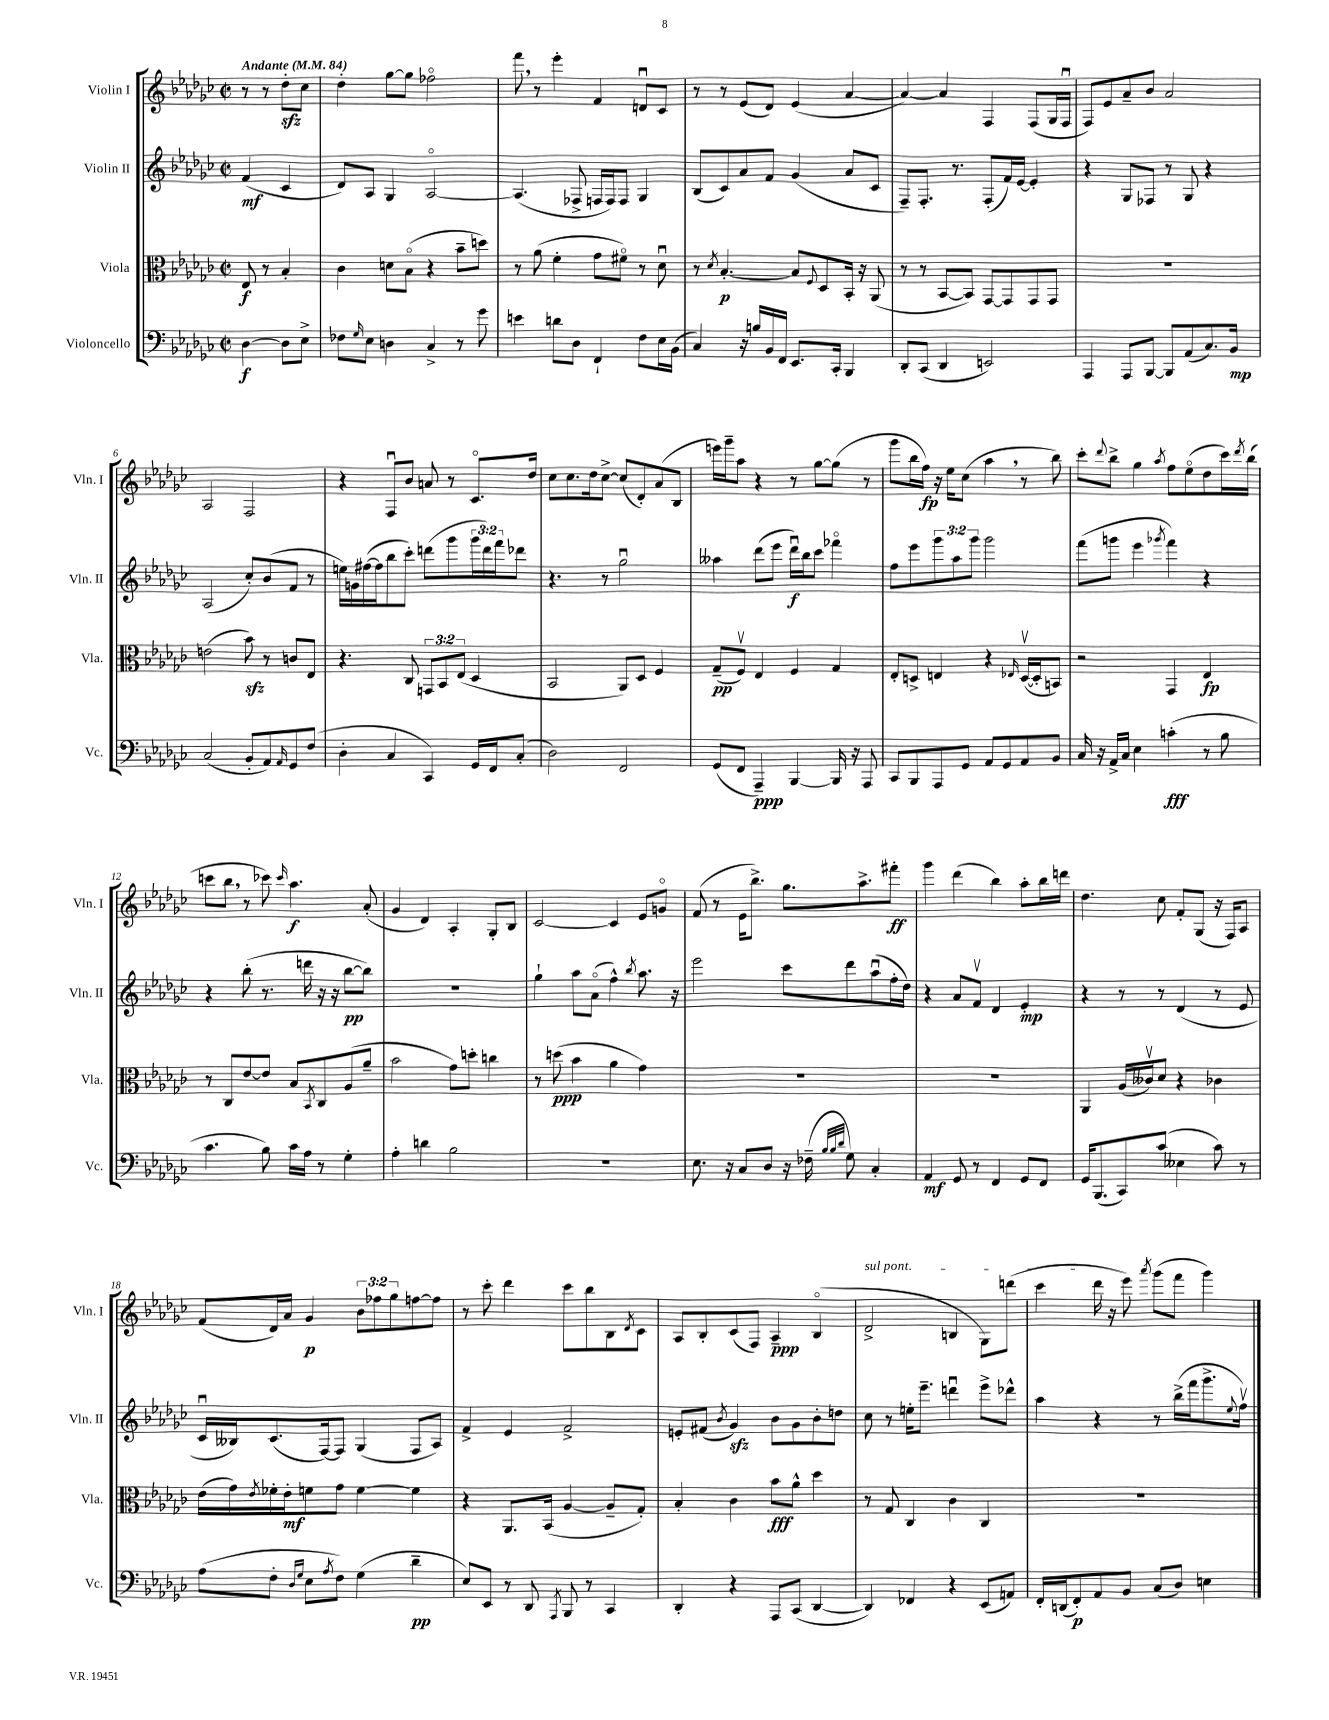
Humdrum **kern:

**kern	**kern	**kern	**kern
*staff4	*staff3	*staff2	*staff1
*clefF4	*clefC3	*clefG2	*clefG2
*k[b-e-a-d-g-c-]	*k[b-e-a-d-g-c-]	*k[b-e-a-d-g-c-]	*k[b-e-a-d-g-c-]
*M2/2	*M2/2	*M2/2	*M2/2
*met(c|)	*met(c|)	*met(c|)	*met(c|)
*MM84	*MM84	*MM84	*MM84
[4D-\	8E-/	(4f/	8r
.	8r	.	8r
8D-\]L	4B-'/	4c-/	8dd-'\L
8E-^\J	.	.	8cc-\J
=	=	=	=
8F-\L	4c-\	8d-/L)	4dd-'\
16qqG-/	.	.	.
8E-\J	.	8A-/J	.
4D\	8d\L	4G-/	[8gg-\L
.	(8B-o\J	.	8gg-\]J
4C-^/	4r	[2A-o/	2ff-o\
8r	8b-~\L	.	.
8g-\	8dd\J)	.	.
=	=	=	=
4e\	8r	(4.A-/]	8fff\
.	(8a-\	.	8r
8d\L	4f'\	.	4eee-'\
8D-\J	.	8F-^/	.
4FF`/	8g-\L	16F/LL	4f/
.	.	16F/J)	.
.	8f#o\J)	8F/J	.
8F\L	8r	4G-/	8du/L
16E-\L	8d-u\	.	8c-/J
(16BB-\JJ	.	.	.
=	=	=	=
4C-/)	8r	(8B-/L	8r
.	8qd-/	.	.
.	[4.B-'/	8c-/)	8r
16r	.	8a-/	(8e-/L
16B/LL	.	.	.
16BB-/	.	8f/J	8d-/J)
16FF/JJ	.	.	.
8.EE-/L	8B-/]L	(4g-/	(4e-/
.	8qqF/	.	.
.	8D-/	.	.
16CC-'/Jk	.	.	.
4BBB-/	16BB-'/Jk	8a-/L	[4a-/
.	16r	.	.
.	(8AA-/	8c-/J	.
=	=	=	=
8DD-'/L	8r	8F~/L)	4a-/_)
(8CC-/J	8r	8.F'/J	.
4DD-/	[8BB-/L	.	4a-/]
.	.	8.r	.
.	8BB-/]J)	.	.
2EE/)	[8GG-/L	(8F'/L	4F/
.	8GG-/]	16f/L)	.
.	.	[16e-/JJ	.
.	8GG-/	4e-'/]	(8F/L
.	8GG-/J	.	16G-/L
.	.	.	16Fu/JJ
=	=	=	=
4AAA-/	1r	4r	8F/L)
.	.	.	8e-/
8AAA-/L	.	8G-/L	8a-~/
[8BBB-/J	.	8F-/J	8b-/J
8BBB-/]L	.	8r	2a-/
(8AA-/	.	8G-/	.
8.C-/)	.	4r	.
16BB-/Jk	.	.	.
=	=	=	=
(2C-/	(2e\	(2A-/	2A-/
8BB-'/L	8b-\)	8cc-'/L)	2F/
8AA-/)	8r	(8b-/	.
16qqAA-/	.	.	.
8GG-/	8c/L	8f/J	.
(8F/J	8E-/J	8r	.
=	=	=	=
4D-'\	4.r	16ee\LL)	4r
.	.	16g\	.
.	.	([16ff#\	.
.	.	16ff#\]J	.
4C-/	.	8bb-\	8Fu/L
.	8C-/	8ccc-'\J)	8b-/J
4CC-/)	12GG/L	(8ddd\L	8a/
.	12BB-/	.	.
.	.	8ggg-\	8r
.	(12E-/J	.	.
16GG-/LL	4D-/	24ggg-\L	8.c-o/L
.	.	24ddd\)	.
16FF/J	.	.	.
.	.	24fff\J	.
(8C-'/J	.	8ddd-\J	.
.	.	.	16dd-/Jk
=	=	=	=
2D-\)	2BB-/	4.r	8cc-\L
.	.	.	8.cc-\
.	.	.	16dd-\k
.	.	8r	[8cc-^\J
2FF/	8AA-/L)	2gg-u\	(8cc-/]L
.	8D-/J	.	8d-'/)
.	4F/	.	(8a-/
.	.	.	8B-/J
=	=	=	=
(8GG-/L	(8G-~/L	4aa--\	16eee\LL)
.	.	.	16ggg-~\J
8FF/J	8Fv/J)	.	8aa-\J
4AAA-~/)	4E-/	(8ddd-\L	4r
.	.	8eee-\J	.
[4BBB-/	4F/	16ddd-u\LL)	8r
.	.	16bb-\J	.
.	.	8ccc-\J	[8gg-\L
16BBB-/]	4G-/	4fff-o\	(8gg-\]J
16r	.	.	.
8AAA-/	.	.	8r
=	=	=	=
8CC-/L	8E-'/L	8ff\L	8ggg-\L
8BBB-/	8D^/J	8eee-\	16bb-\L
.	.	.	16ff\JJ)
8AAA-/	4E/	12ggg-\	16r
.	.	.	16ee-\LK
.	.	12aa-\	.
8GG-/J	.	.	(8cc-\J
.	.	12ggg-\J	.
8AA-/L	4r	2ggg-\	4aa-\
8GG-/	.	.	.
.	16qqE-/	.	.
8AA-/	([16Dv/LL	.	8r
.	16D'/]J	.	.
8BB-/J	8BB/J)	.	8bb-\)
=	=	=	=
16C-/	2r	(8fff\L	8ccc-'\L
16r	.	.	.
.	.	.	8qqddd-/
16AA-^/LL	.	8ggg\J	8bb-^\J
16C-/JJ	.	.	.
4E-\	.	4eee-\	4gg-\
.	.	8qggg-/	8qaa-/
(4c'\	4GG-/	4fff\)	8ff\L
.	.	.	(8ee-o\
8r	4E-/	4r	8dd-\
8B-\	.	.	16ccc-\L)
.	.	.	8qddd-/
.	.	.	(16bb-\JJ
=	=	=	=
4.c-\	8r	4r	8ccc\L
.	8C-/L	.	8bb-\J
.	[8e-/	(8bb-'\	8r
8B-\)	8e-/]J	8.r	8ccc-\)
.	.	.	16qqccc-/
16c-\LL	8B-/L	.	4.aa-\
16A-\JJ	.	16ddd\	.
.	8qBB-/	.	.
8r	8C-/	16r	.
.	.	16r	.
4G-'\	(8A-/	[8bb-\L	.
.	8a-~/J	8bb-\]J)	(8a-'/
=	=	=	=
4A-'\	2b-\	1r	4g-/
4d\	.	.	4d-/)
2B-\	8g-\L)	.	4A-'/
.	8dd'\J	.	.
.	4cc\	.	8G-'/L
.	.	.	8B-/J
=	=	=	=
1r	8r	4gg-`\	[2c-/
.	(8dd\	.	.
.	4b-\	8aa-\L	.
.	.	(8a-o\J	.
.	4a-\	4ff^^\)	4c-/]
.	.	8qbb-/	.
.	4g-\)	8.aa-\	8e-/L
.	.	.	8go/J
.	.	16r	.
=	=	=	=
8.E-\	1r	2eee-\	(8f/
.	.	.	8r
16r	.	.	.
8C-/L	.	.	16e-\LK
.	.	.	8.bb-^\J)
8D-/J	.	.	.
16r	.	8ccc-\L	8.gg-\L
(16F-~\	.	.	.
32qqB-/LLL	.	.	.
32qqB-/	.	.	.
32qqd-/JJJ	.	.	.
8G-\)	.	8ddd-\	.
.	.	.	8.aa-^\
4C-'/	.	(8aa-u\	.
.	.	16ff'\L	8fff#'\J
.	.	16dd-\JJ)	.
=	=	=	=
4AA-/	1r	4r	4ggg-\
8GG-/	.	8a-/L	(4ddd-\
8r	.	8fv/J	.
4FF/	.	4d-/	4bb-\)
8GG-/L	.	4e-'/	8aa-'\L
8FF/J	.	.	16bb-\L
.	.	.	16ddd\JJ
=	=	=	=
16GG-/LK	4AA-/	4r	4.dd-\
(8.BBB-/	.	.	.
8CC-/)	(16A-/LL	8r	.
.	16c--v/J)	.	.
(8c-/J	8d-/J	8r	8cc-\
4E--\	4r	(4d-/	8f'/L
.	.	.	(8G-/J
8c-\)	4c-\	8r	16r
.	.	.	16F/LK)
8r	.	8e-/	8A-/J
=	=	=	=
(8A-\L	(16e-\LL	16c-u/LL	(8f/L
.	16g-\)	16B--/J)	.
.	8qe-/	.	.
8F'\J	16f-'\	(8.c-/	16d-/L)
.	16e-'\J	.	16a-/JJ
16qqD-/LL	.	.	.
16qqG-/JJ	.	.	.
8E-\L	8f\	.	4g-/
.	.	[16F/k)	.
8qA-/	.	.	.
8F\J)	8g-\J	8F/]J	.
(4G-\	[4f\	(4G-/	12b-\L
.	.	.	12ff-\
.	.	.	12gg-\
4d-~\	4f\]	8F/L	[8ff\
.	.	8A-/J)	8ff\]J
=	=	=	=
8E-/L)	4r	4f^/	8r
8EE-/J	.	.	8ccc-'\
8r	8.AA-/L	4e-/	4ddd-\
8DD-/	.	.	.
.	(16BB-/Jk	.	.
8qAAA-/	.	.	.
8BBB-/	[4A-/	2f^/	8ccc-\L
8r	.	.	8bb-\
4CC-/	8A-~/]L	.	8B-\
.	.	.	8qd-/
.	8G-'/J)	.	8c-\J
=	=	=	=
4DD-'/	4B-'/	8e'/L	8A-/L
.	.	(8f#/J	8B-'/
.	.	8qb-/	.
4r	4c-\	4g-/)	(8c-/
.	.	.	8F/J)
8AAA-/L	8b-\L	8b-\L	4A-~/
(8CC-/J	8a-^^\J	8g-\	.
[4DD-/	4dd-\	8b-'\	(4B-o/
.	.	8dd\J	.
=	=	=	=
4DD-/])	8r	8cc-\	2d-^/
.	8G-/	8r	.
4FF-/	4C-/	16ee'\LK	.
.	.	8.eee-~\J	.
4r	4c-\	4dddu\	4B/
(8EE-/L	4C-/	8eee-^\L	8G-\L)
8AA/J)	.	8ddd-^^\J	(8ddd\J
=	=	=	=
16FF'/LL	1r	4aa-\	4ccc-\
(16DD/J	.	.	.
8FF'/)	.	.	.
8AA-/	.	4r	16ddd-\
.	.	.	16r
8BB-/J	.	.	8eee-\)
.	.	.	8qaaa-/
(8C-/L	.	8r	(8ggg-\L
8D-/J)	.	(16bb-^\LL	8fff\J
.	.	16fff\J	.
4E\	.	8.ggg-^\	4ggg-\)
.	.	8qqee-/	.
.	.	16ffv\Jk)	.
==	==	==	==
*-	*-	*-	*-
